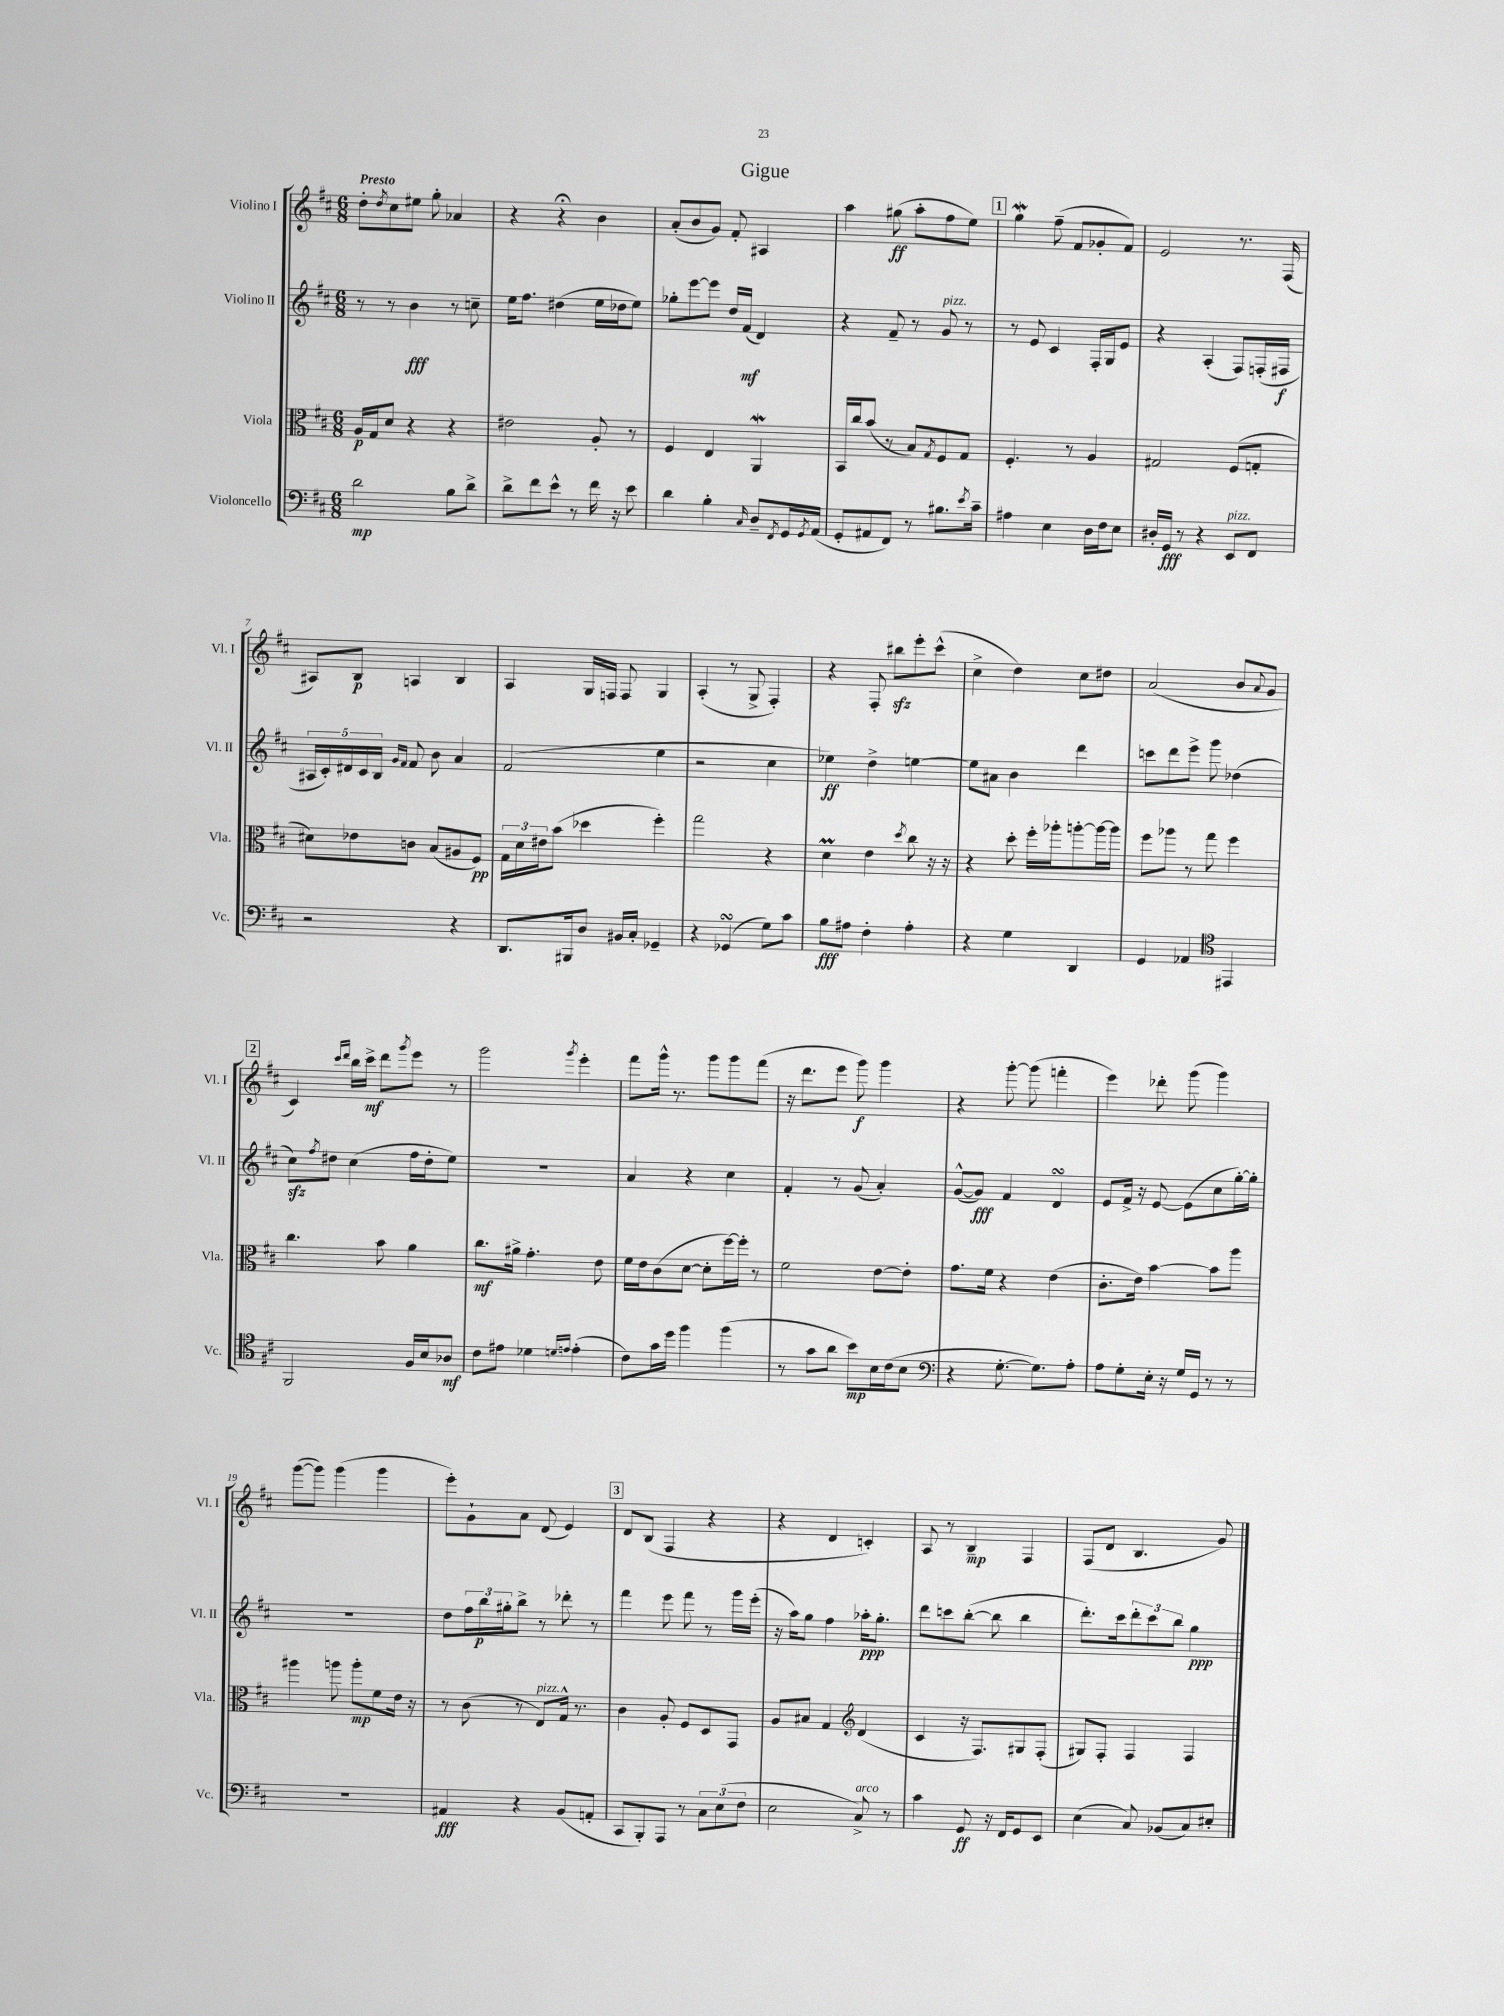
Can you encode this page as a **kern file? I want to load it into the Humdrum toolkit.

**kern	**kern	**kern	**kern
*staff4	*staff3	*staff2	*staff1
*clefF4	*clefC3	*clefG2	*clefG2
*k[f#c#]	*k[f#c#]	*k[f#c#]	*k[f#c#]
*M6/8	*M6/8	*M6/8	*M6/8
2d	16A	8r	8dd'
.	16G	.	.
.	.	.	8qdd
.	8d	8r	8cc#
.	4r	4b	8ee#
.	.	.	8gg'
8B	4r	8r	4a-
8d^	.	8cc~	.
=	=	=	=
8d^	2e#	16ee	4r
.	.	8.ff#	.
8f#	.	.	.
8e^^	.	(4dd#	4r;
8r	.	.	.
16f#	8A'	16ee	4b
16r	.	16dd-	.
8e	8r	8ee)	.
=	=	=	=
4d	4F#	8gg-'	(8a'
.	.	[8eee	8b
4B'	4E	8eee]	8g)
.	.	16dd	8f#'
.	.	(16f#	.
16qqC#	.	.	.
8D~	4AA	4d)	4A#
8qFF#	.	.	.
16GG	.	.	.
8qGG	.	.	.
(16AA	.	.	.
=	=	=	=
8GG'	16BB	4r	4aa
.	16cc#	.	.
8AA#	(8b	.	.
8FF#)	8r	8f#~	(8gg#
8r	8B)	8r	8aa'
.	8qG	.	.
8.B#	8F#	8g	8ff#
.	8G	8r	8ee)
8qe	.	.	.
16c#~	.	.	.
=	=	=	=
4A#	4.F#'	8r	4gg
.	.	8e	.
4E	.	4c#	(8ff#~
.	8r	.	8f#
16D	4A	16F#'	8g-'
16F#	.	16G	.
8E	.	8e	8f#)
=	=	=	=
16D#'	2G#	4r	2e
16GG	.	.	.
8r	.	.	.
4r	.	(4A'	.
8EE	(8F#	8F#)	8.r
8FF#	8G'	(16F'	.
.	.	16F#	(16F#
=	=	=	=
2r	8d#)	20A#	8A#)
.	.	20c#')	.
.	.	20d#	.
.	8e-	.	8B
.	.	20c#	.
.	.	20B	.
.	.	16qqg	.
.	.	16qqf#	.
.	8c	8f#	4A
.	(8B	8b	.
4r	8A#	4a	4B
.	8F#)	.	.
=	=	=	=
8.DD	24G	(2f#	4A
.	24d	.	.
.	24e#	.	.
.	(8b	.	.
16BBB#	.	.	.
8D	4dd-	.	16G
.	.	.	16F
16BB#	.	.	8F
16C#'	.	.	.
4GG-~	4ff#')	4ee	4G
=	=	=	=
4r	2gg	2r	(4A'
(4GG-	.	.	8r
.	.	.	8G^
8G)	4r	4cc#	4F#')
8c#	.	.	.
=	=	=	=
8B	4d	4ee-)	4r
8A#	.	.	.
4F#'	4e	4dd^	8F#'
.	.	.	8bb#
.	8qdd	.	.
4A#'	8cc#	[4ee	8eee'
.	16r	.	(8ccc#^^
.	16r	.	.
=	=	=	=
4r	4r	8ee]	4cc#^
.	.	8a#	.
4G	8dd'	4b	4dd)
.	16ff#'	.	.
.	16aa-'	.	.
4DD	[8aa'	4ddd	8cc#
.	16aa_	.	8dd#
.	16aa]	.	.
=	=	=	=
4GG	8ff#	8ccc	(2a
.	8aa-	8ddd	.
4AA-	8r	8eee^	.
.	8gg	8ggg	.
*clefC4	*	*	*
4EE#	4ff#	(4dd-	8b
.	.	.	8qqa
.	.	.	8g
=	=	=	=
2FF#	4.cc#	8cc#)	4c#)
.	.	8qff#	.
.	.	8dd#	.
.	.	.	16qqccc#
.	.	.	16qqddd
.	.	(4cc#	16bb
.	.	.	16ccc#^
.	8b	.	8ddd
.	.	.	8qggg
16F#	4a	16ff#	8eee
16B	.	16dd#'	.
8A-	.	8ee)	8r
=	=	=	=
8c#	8.cc#	2.r	2ggg
8e#	.	.	.
.	16a#^	.	.
4d-	4.g'	.	.
16qqd	.	.	.
16qqe	.	.	8qggg
(4e'	.	.	4eee'
.	8e	.	.
=	=	=	=
8c#)	16f#	4a	8fff#
.	16e	.	.
16g	(8c#	.	16ggg^^
16dd	.	.	8.r
4ff#	[8d	4r	.
.	8d']	.	8ggg
(4ff#	[16ff#)	4cc#	8ggg
.	16ff#']	.	.
.	8r	.	(8fff#
=	=	=	=
8r	2f#	4f#'	16r
.	.	.	8.ddd
8g	.	.	.
8a	.	8r	8eee
8b)	.	(8g	8ggg)
16B	[8e	4a')	4ggg
(16c#	.	.	.
8B	8e']	.	.
=	=	=	=
*clefF4	*	*	*
4r	8.g	([8g^^	4r
.	.	8g])	.
.	16f#	.	.
[8.G'	4r	4f#	[8ggg'
.	.	.	(8ggg]
8.G])	.	.	.
.	(4e	4d	4fff'
8A'	.	.	.
=	=	=	=
8A	8.c#'	8e	4eee)
8G'	.	16f#^	.
.	16e)	16r	.
16E'	[4b	[8e	8ddd-'
16r	.	.	.
16G	.	(8e]	(8ggg
16GG	.	.	.
8r	8b]	8cc#	4ggg)
8r	8aa	[16gg')	.
.	.	16gg']	.
=	=	=	=
2.r	4aa#	2.r	([8ggg
.	.	.	8ggg])
.	8aa	.	(4ggg
.	8aa'	.	.
.	8f#	.	4ggg
.	16e	.	.
.	16r	.	.
=	=	=	=
4AA#	8r	8dd	8eee')
.	(8c#	24ff#	8g`
.	.	24bb	.
.	.	24gg#'	.
4r	8r	8bb^	8a
.	8E)	8r	(8d
(8BB	16G^^	8ddd-'	4e)
.	8.r	.	.
8AA'	.	8r	.
=	=	=	=
8CC#	4c#	4fff#	8d
8BBB')	.	.	(8B
8AAA	8A'	8eee	4F#
8r	8F#	8fff#	.
12C#	8D	8r	4r
(12E	.	.	.
.	8GG	16ggg	.
12F#	.	.	.
.	.	(16eee'	.
=	=	=	=
2E	8A	16r	4r
.	.	16aa)	.
.	8B#	8gg	.
.	4G	4ff#	4d
*	*clefG2	*	*
8C#^)	(4d	16aa-'	4c')
.	.	8.gg'	.
8r	.	.	.
=	=	=	=
4c#	4c#	8ddd	8A
.	.	8ccc	8r
8GG	16r	([8bb'	4B~
.	8.F#)	.	.
16r	.	8bb]	.
16FF#	.	.	.
8GG	8G#	4bb	4F#
8EE	(8F#'	.	.
=	=	=	=
(4E	8G#)	8.ddd')	(8F#
.	8F#'	.	8d
.	.	16ccc#	.
8C#)	4F#	12ddd'	4.B
.	.	12ccc#	.
(8BB-	.	.	.
.	.	12bb	.
8C#)	4F#	4gg	.
8E#'	.	.	8g)
==	==	==	==
*-	*-	*-	*-
